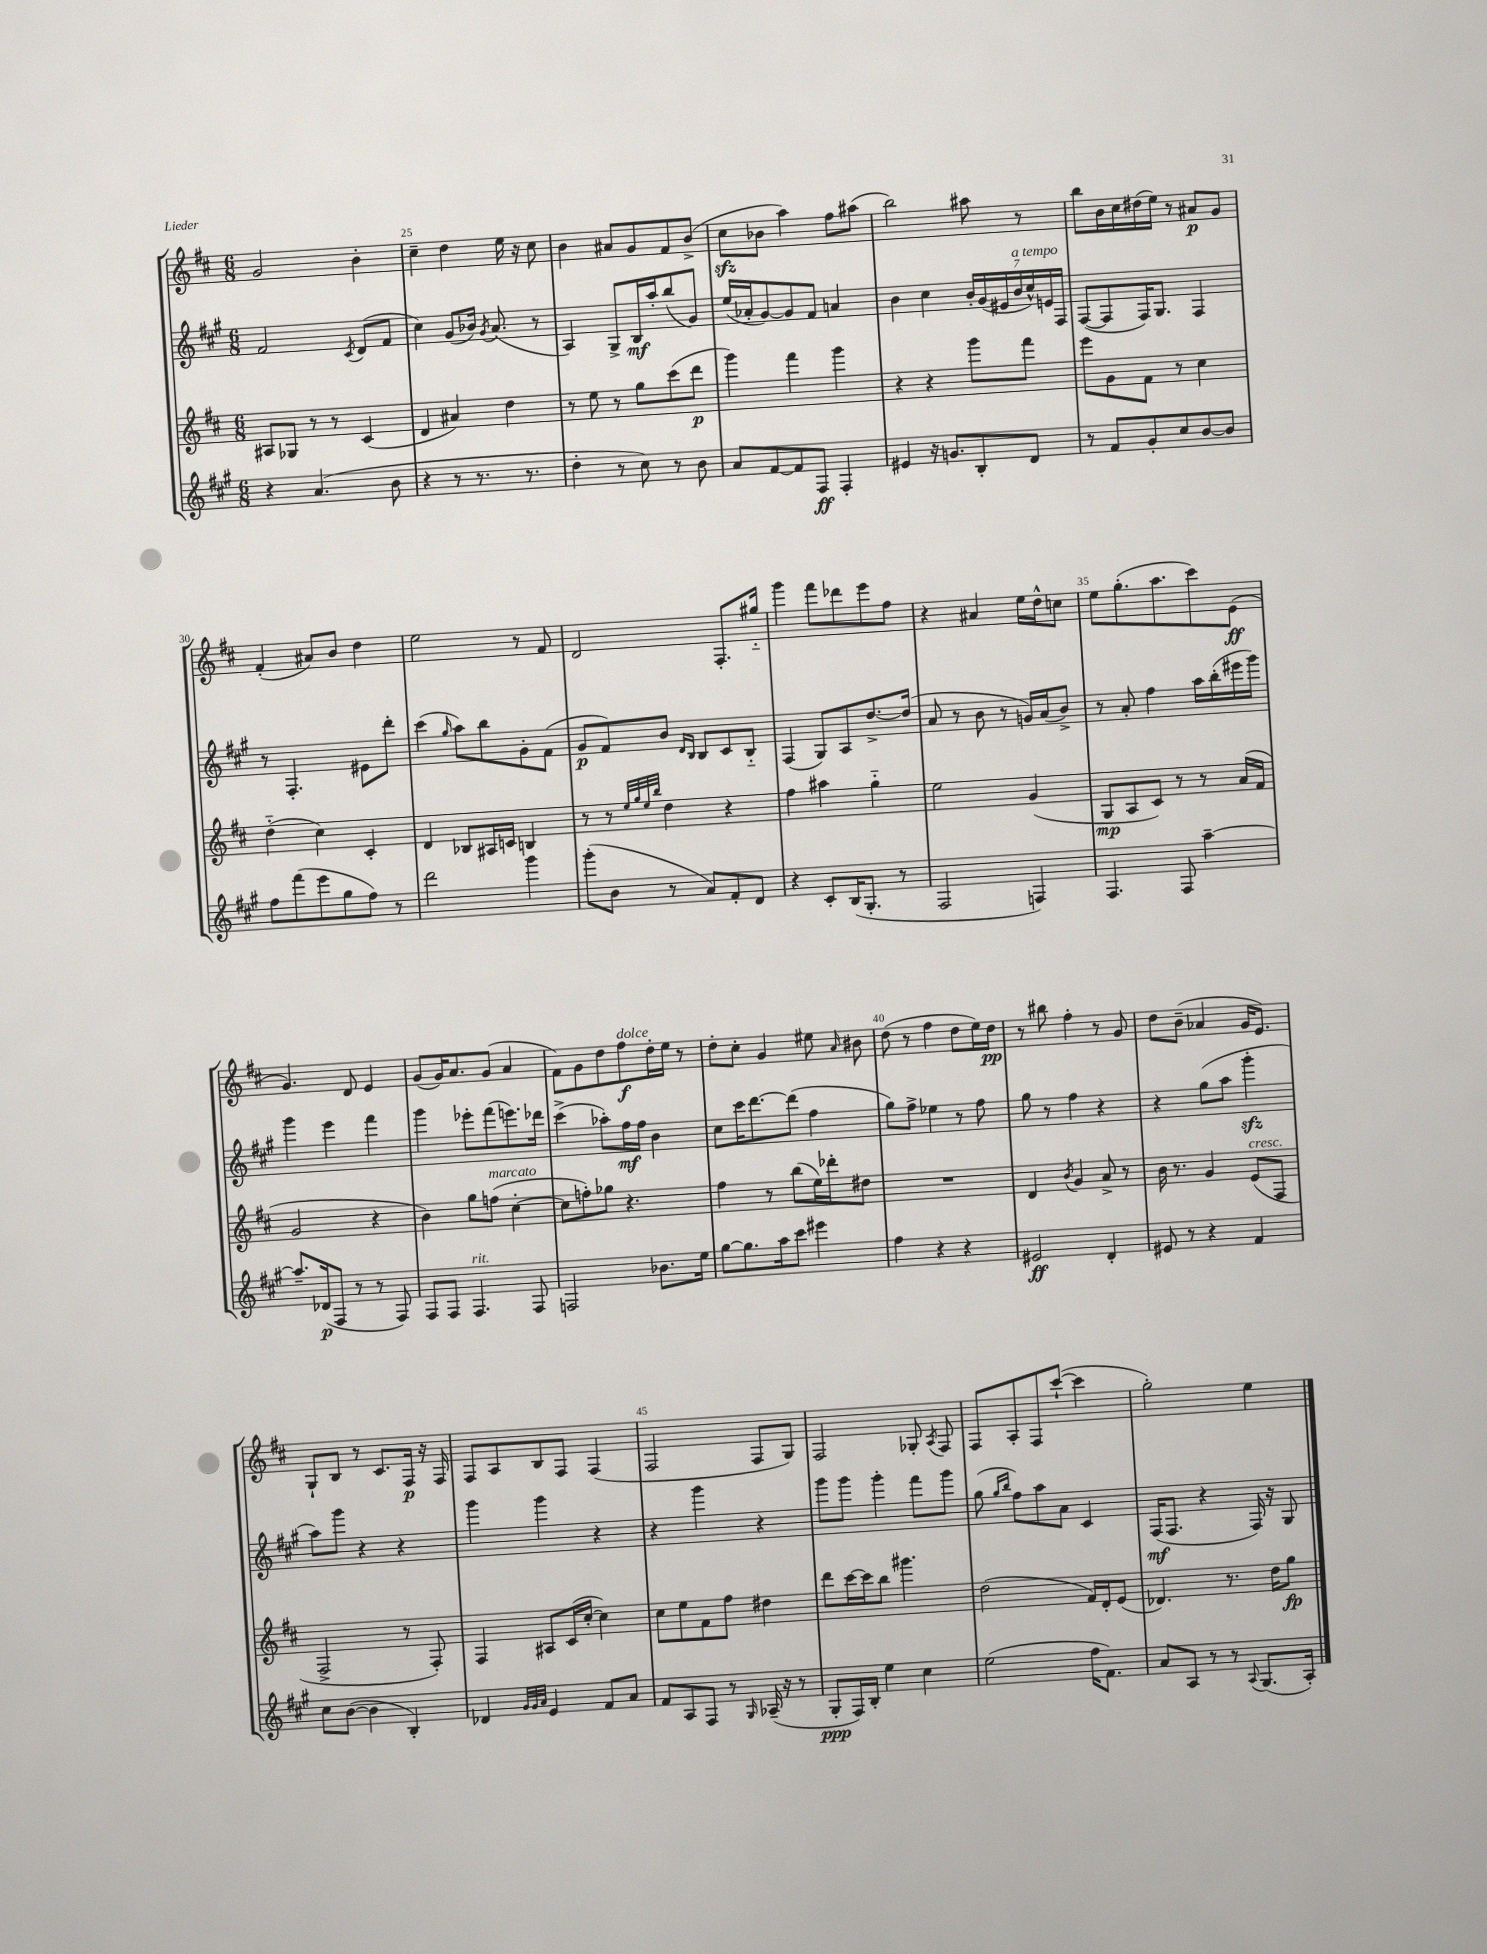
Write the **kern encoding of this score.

**kern	**dynam	**kern	**dynam	**kern	**dynam	**kern	**dynam
*part4	*part4	*part3	*part3	*part2	*part2	*part1	*part1
*staff4	*staff4	*staff3	*staff3	*staff2	*staff2	*staff1	*staff1
*clefG2	*	*clefG2	*	*clefG2	*	*clefG2	*
*k[f#c#g#]	*	*k[f#c#]	*	*k[f#c#g#]	*	*k[f#c#]	*
*M6/8	*	*M6/8	*	*M6/8	*	*M6/8	*
=24	=24	=24	=24	=24	=24	=24	=24
4r	.	8A#X/L	.	2f#/	.	2g/	.
.	.	8G-X/J	.	.	.	.	.
(4.a/	.	8r	.	.	.	.	.
.	.	8r	.	.	.	.	.
.	.	.	.	8qc#/	.	.	.
.	.	(4c#/	.	(8d/L	.	4b'\	.
8b\	.	.	.	8f#/J	.	.	.
=25	=25	=25	=25	=25	=25	=25	=25
4r	.	4d/	.	4cc#\)	.	4cc#~\	.
8r	.	4a#X/)	.	(8g#/L	.	4dd\	.
8.r	.	.	.	16b-X/Jk)	.	.	.
.	.	.	.	8qg#/	.	.	.
.	.	.	.	(8.a/	.	.	.
.	.	4dd\	.	.	.	16ee\	.
8.r	.	.	.	.	.	16r	.
.	.	.	.	8r	.	8cc#\	.
=26	=26	=26	=26	=26	=26	=26	=26
4dd'\	.	8r	.	4A/)	.	4b\	.
.	.	8ee\	.	.	.	.	.
8r	.	8r	.	8G#^/L	.	8a#X/L	.
8cc#\)	.	8gg\L	.	16B/L	mf	8g/	.
.	.	.	.	16aa'/J	.	.	.
8r	.	(8ccc#\	.	(8bb/	.	8f#/	.
8b\	.	8ddd\J	p	8g#/J)	.	(8b^/J	.
=27	=27	=27	=27	=27	=27	=27	=27
8a/L	.	4ggg\)	.	(16ee/LL	.	8cc#zz\L	.
.	.	.	.	16a-X'/J	.	.	.
[8f#/	.	.	.	[8g#/)	.	8b-X\J	.
8f#/]	.	4fff#\	.	8g#/]	.	4aa\)	.
8F#/J	ff	.	.	8f#/J	.	.	.
4F#'/	.	4ggg\	.	4an/	.	8ff#\L	.
.	.	.	.	.	.	(8aa#X\J	.
=28	=28	=28	=28	=28	=28	=28	=28
4e#X/	.	4r	.	4b\	.	2bb\)	.
16r	.	4r	.	4cc#\	.	.	.
8.gn/L	.	.	.	.	.	.	.
8B'/	.	8ggg\L	.	28b'/LL	.	8aa#X\	.
.	.	.	.	(28g#/	.	.	.
.	.	.	.	28e#X/	.	.	.
!	!	!	!	!LO:TX:a:i:t=a tempo	!	!	!
.	.	.	.	28b/	.	.	.
8d/J	.	8fff#\J	.	.	.	8r	.
.	.	.	.	28cc#^^/)	.	.	.
.	.	.	.	28en/	.	.	.
.	.	.	.	28F#/JJ	.	.	.
=29	=29	=29	=29	=29	=29	=29	=29
8r	.	8eee\L	.	([8F#/L	.	8bb\L	.
8f#/L	.	8g\	.	8F#/]	.	16b\L	.
.	.	.	.	.	.	16cc#\	.
8g#'/	.	8f#\J	.	16F#/K)	.	(16dd#X\	.
.	.	.	.	8.G#/J	.	16ee\JJ)	.
8cc#/	.	8r	.	.	.	8r	.
[8b/	.	4cc#\	.	4F#/	.	8a#X/L	p
8b/J]	.	.	.	.	.	8g/J	.
!!LO:LB:g=z
=30	=30	=30	=30	=30	=30	=30	=30
8ff#\L	.	(4dd\	.	8r	.	(4f#'/	.
(8fff#\	.	.	.	4.F#'/	.	.	.
8eee\	.	4cc#\)	.	.	.	8a#X/L)	.
8gg#\	.	.	.	.	.	8b/J	.
8ff#\J)	.	4c#'/	.	8e#X\L	.	4dd\	.
8r	.	.	.	8ddd'\J	.	.	.
=31	=31	=31	=31	=31	=31	=31	=31
2ddd\	.	4d/	.	(4ccc#\	.	2ee\	.
.	.	.	.	16qqgg#/	.	.	.
.	.	8B-X/L	.	8aa\L)	.	.	.
.	.	16A#X/L	.	8bb\	.	.	.
.	.	16cn/JJ	.	.	.	.	.
4ggg#\	.	4Bn/	.	8g#'\	.	8r	.
.	.	.	.	(8f#\J	.	8f#/	.
=32	=32	=32	=32	=32	=32	=32	=32
(8ggg#'\L	.	8r	.	8g#/L	p	2d/	.
8b\J	.	8r	.	8f#/)	.	.	.
.	.	32qqee/LLL	.	.	.	.	.
.	.	32qqgg/	.	.	.	.	.
.	.	32qqee/	.	.	.	.	.
.	.	32qqbb/JJJ	.	.	.	.	.
8r	.	4dd\	.	8b/J	.	.	.
.	.	.	.	16qqd/LL	.	.	.
.	.	.	.	16qqB/JJ	.	.	.
8a/L)	.	.	.	8B/L	.	.	.
8f#'/	.	4r	.	8c#/	.	8.F#'/L	.
8d/J	.	.	.	8B/J	.	.	.
.	.	.	.	.	.	16gg#X/Jk	.
=33	=33	=33	=33	=33	=33	=33	=33
4r	.	4ff#\	.	(4F#/	.	4ggg\	.
8c#'/L	.	4aa#X\	.	8G#/L)	.	8fff#\L	.
(16B/K	.	.	.	8A/	.	8ddd-X\	.
8.G#'/J	.	.	.	.	.	.	.
.	.	4gg\	.	[8.dd^/	.	8eee\	.
8r	.	.	.	.	.	8ff#\J	.
.	.	.	.	(16dd/Jk]	.	.	.
=34	=34	=34	=34	=34	=34	=34	=34
2F#/	.	2ee\	.	8a/	.	4r	.
.	.	.	.	8r	.	.	.
.	.	.	.	8b\	.	4a#X/	.
.	.	.	.	8r	.	.	.
4Fn/)	.	(4g/	.	16gn/LL)	.	16ee\LL	.
.	.	.	.	(16a/J	.	16dd^^\J	.
.	.	.	.	8b^/J)	.	8ccn\J	.
=35	=35	=35	=35	=35	=35	=35	=35
4.F#/	.	8G/L	mp	8r	.	8ee\L	.
.	.	8A/	.	8a'/	.	(8.gg'\	.
.	.	8c#/J)	.	4ff#\	.	.	.
.	.	.	.	.	.	8.aa\	.
8F#/	.	8r	.	.	.	.	.
[4aa~\	.	8r	.	16aa\LL	.	8ccc#\)	.
.	.	.	.	(16bb'\	.	.	.
.	.	(16a/LL	.	16eee#X\	.	(8e\J	ff
.	.	16f#/JJ	.	16ggg#\JJ)	.	.	.
!!LO:LB:g=z
=36	=36	=36	=36	=36	=36	=36	=36
8.aa~/L]	.	2g/	.	4ggg#\	.	4.g/)	.
(16d-X/k	p	.	.	.	.	.	.
8F#/J	.	.	.	4eee\	.	.	.
8r	.	.	.	.	.	8d/	.
8r	.	4r	.	4fff#\	.	4e/	.
8F#/)	.	.	.	.	.	.	.
=37	=37	=37	=37	=37	=37	=37	=37
8F#/L	.	4b\)	.	4ggg#\	.	(8g/L	.
8F#/J	.	.	.	.	.	16g/K)	.
.	.	.	.	.	.	8.a/	.
!LO:TX:a:i:t=rit.	!	!	!	!	!	!	!
4.F#/	.	8gg\L	.	8eee-X'\L	.	.	.
!	!	!LO:TX:a:i:t=marcato	!	!	!	!	!
.	.	(8ffn\J	.	(8fff#\	.	(8g/J	.
.	.	[4cc#'\	.	8.eeen\)	.	4a/	.
8F#/	.	.	.	.	.	.	.
.	.	.	.	16ddd-X\Jk	.	.	.
=38	=38	=38	=38	=38	=38	=38	=38
2Fn/	.	8cc#\L]	.	(4ccc#^\	.	8f#\L)	.
.	.	8ffn'\)	.	.	.	8g\	.
.	.	8gg-X\J	.	8aa-X'\L)	.	8dd\	.
!	!	!	!	!	!	!LO:TX:a:i:t=dolce	!
.	.	4.r	.	16ff#\L	mf	8ff#\	f
.	.	.	.	16ff#\JJ	.	.	.
8.b-X\L	.	.	.	4b\	.	16dd'\L	.
.	.	.	.	.	.	16ee\JJ	.
.	.	.	.	.	.	8r	.
16ee\Jk	.	.	.	.	.	.	.
=39	=39	=39	=39	=39	=39	=39	=39
[8gg#\L	.	4ff#\	.	8cc#\L	.	8dd'\L	.
8.gg#\]	.	.	.	16ccc#\K	.	8cc#'\J	.
.	.	.	.	[8.ddd\	.	.	.
.	.	8r	.	.	.	4g/	.
16aa\k	.	.	.	.	.	.	.
8ccc#\J	.	(8bb\L	.	(8ddd\J]	.	.	.
4eee#X\	.	16ee\L)	.	4ff#\	.	8ee#X\	.
.	.	16ddd-X'\J	.	.	.	.	.
.	.	.	.	.	.	16qqa/	.
.	.	8dd#X\J	.	.	.	8b#X\	.
=40	=40	=40	=40	=40	=40	=40	=40
4ff#\	.	2.r	.	8gg#\L)	.	(8dd\	.
.	.	.	.	8ff#^\J	.	8r	.
4r	.	.	.	4ee-X\	.	4ff#\	.
4r	.	.	.	8r	.	8dd\L	.
.	.	.	.	8ff#\	.	16ee\L)	.
.	.	.	.	.	.	16dd\JJ	pp
=41	=41	=41	=41	=41	=41	=41	=41
2e#X/	ff	4d/	.	8gg#\	.	8r	.
.	.	.	.	8r	.	8bb#X\	.
.	.	8qb/	.	.	.	.	.
.	.	4g/	.	4ff#\	.	4ff#'\	.
4d'/	.	8a^/	.	4r	.	8r	.
.	.	8r	.	.	.	8g/	.
=42	=42	=42	=42	=42	=42	=42	=42
8e#X/	.	16b\	.	4r	.	8dd\L	.
.	.	8.r	.	.	.	.	.
8r	.	.	.	.	.	(8b~\J	.
4r	.	4g/	.	(8gg#\L	.	4a-X/	.
.	.	.	.	8aa\J	.	.	.
!	!	!LO:TX:a:i:t=cresc.	!	!	!	!	!
4f#/	.	(8e/L	.	4ggg#zz'\	.	16g/KL	.
.	.	.	.	.	.	8.e/J)	.
.	.	8F#/J	.	.	.	.	.
!!LO:LB:g=z
=43	=43	=43	=43	=43	=43	=43	=43
8cc#\L	.	2F#^/	.	8aa\L)	.	8G`/L	.
([8b\J	.	.	.	8ggg#\J	.	8B/J	.
4b\]	.	.	.	4r	.	8r	.
.	.	.	.	.	.	8.c#/L	.
4B'/)	.	8r	.	4r	.	.	.
.	.	.	.	.	.	16F#/Jk	p
.	.	8F#'/)	.	.	.	16r	.
.	.	.	.	.	.	16F#/	.
=44	=44	=44	=44	=44	=44	=44	=44
4d-X/	.	4F#/	.	4ggg#\	.	8F#/L	.
.	.	.	.	.	.	8A/	.
32qqg#/LLL	.	.	.	.	.	.	.
32qqg#/	.	.	.	.	.	.	.
32qqa/JJJ	.	.	.	.	.	.	.
4e/	.	8A#X/L	.	4ggg#\	.	8B/	.
.	.	(16c#/L	.	.	.	8F#/J	.
.	.	[16cc#'/JJ	.	.	.	.	.
8f#/L	.	4cc#\])	.	4r	.	(4F#/	.
8a/J	.	.	.	.	.	.	.
=45	=45	=45	=45	=45	=45	=45	=45
8f#/L	.	8cc#\L	.	4r	.	2F#/	.
8A/	.	8ee\	.	.	.	.	.
8F#/J	.	8f#\	.	4ggg#\	.	.	.
8r	.	8ff#\J	.	.	.	.	.
16qqG#/	.	.	.	.	.	.	.
(16A-X~/	.	4dd#X\	.	4r	.	8F#/L	.
16r	.	.	.	.	.	.	.
8r	.	.	.	.	.	8G/J)	.
=46	=46	=46	=46	=46	=46	=46	=46
8G#'/L	ppp	8ddd\L	.	8ggg#\L	.	2F#/	.
16F#/L)	.	[16ccc#\L	.	8ggg#\J	.	.	.
16B'/JJ	.	16ccc#\J]	.	.	.	.	.
4ee\	.	8bb\J	.	4ggg#'\	.	.	.
.	.	4.ggg#X\	.	.	.	.	.
4cc#\	.	.	.	8fff#\L	.	8G-X'/	.
.	.	.	.	.	.	8qA/	.
.	.	.	.	8ggg#\J	.	8F#/	.
=47	=47	=47	=47	=47	=47	=47	=47
(2ee\	.	(2dd\	.	(8gg#\	.	8F#/L	.
.	.	.	.	16qqgg#/LL	.	.	.
.	.	.	.	16qqbb/JJ	.	.	.
.	.	.	.	8ff#\L)	.	8A'/	.
.	.	.	.	8aa\	.	8F#/	.
.	.	.	.	8a\J	.	([8ccc#`/J	.
16ff#\KL	.	16f#/LL)	.	4c#/	.	4ccc#\]	.
8.f#\J)	.	16d'/J	.	.	.	.	.
.	.	(8e/J	.	.	.	.	.
=48	=48	=48	=48	=48	=48	=48	=48
8a/L	.	4.d-X/)	.	(16F#/KL	mf	2gg'\)	.
.	.	.	.	8.F#/J	.	.	.
8A/J	.	.	.	.	.	.	.
8r	.	.	.	4r	.	.	.
8r	.	8.r	.	.	.	.	.
8qqA/	.	.	.	.	.	.	.
(8.G#/L	.	.	.	16F#/)	.	4ee\	.
.	.	16dd\KL	.	16r	.	.	.
.	.	8gg\J	fp	8G#/	.	.	.
16A'/Jk)	.	.	.	.	.	.	.
==	==	==	==	==	==	==	==
*-	*-	*-	*-	*-	*-	*-	*-
